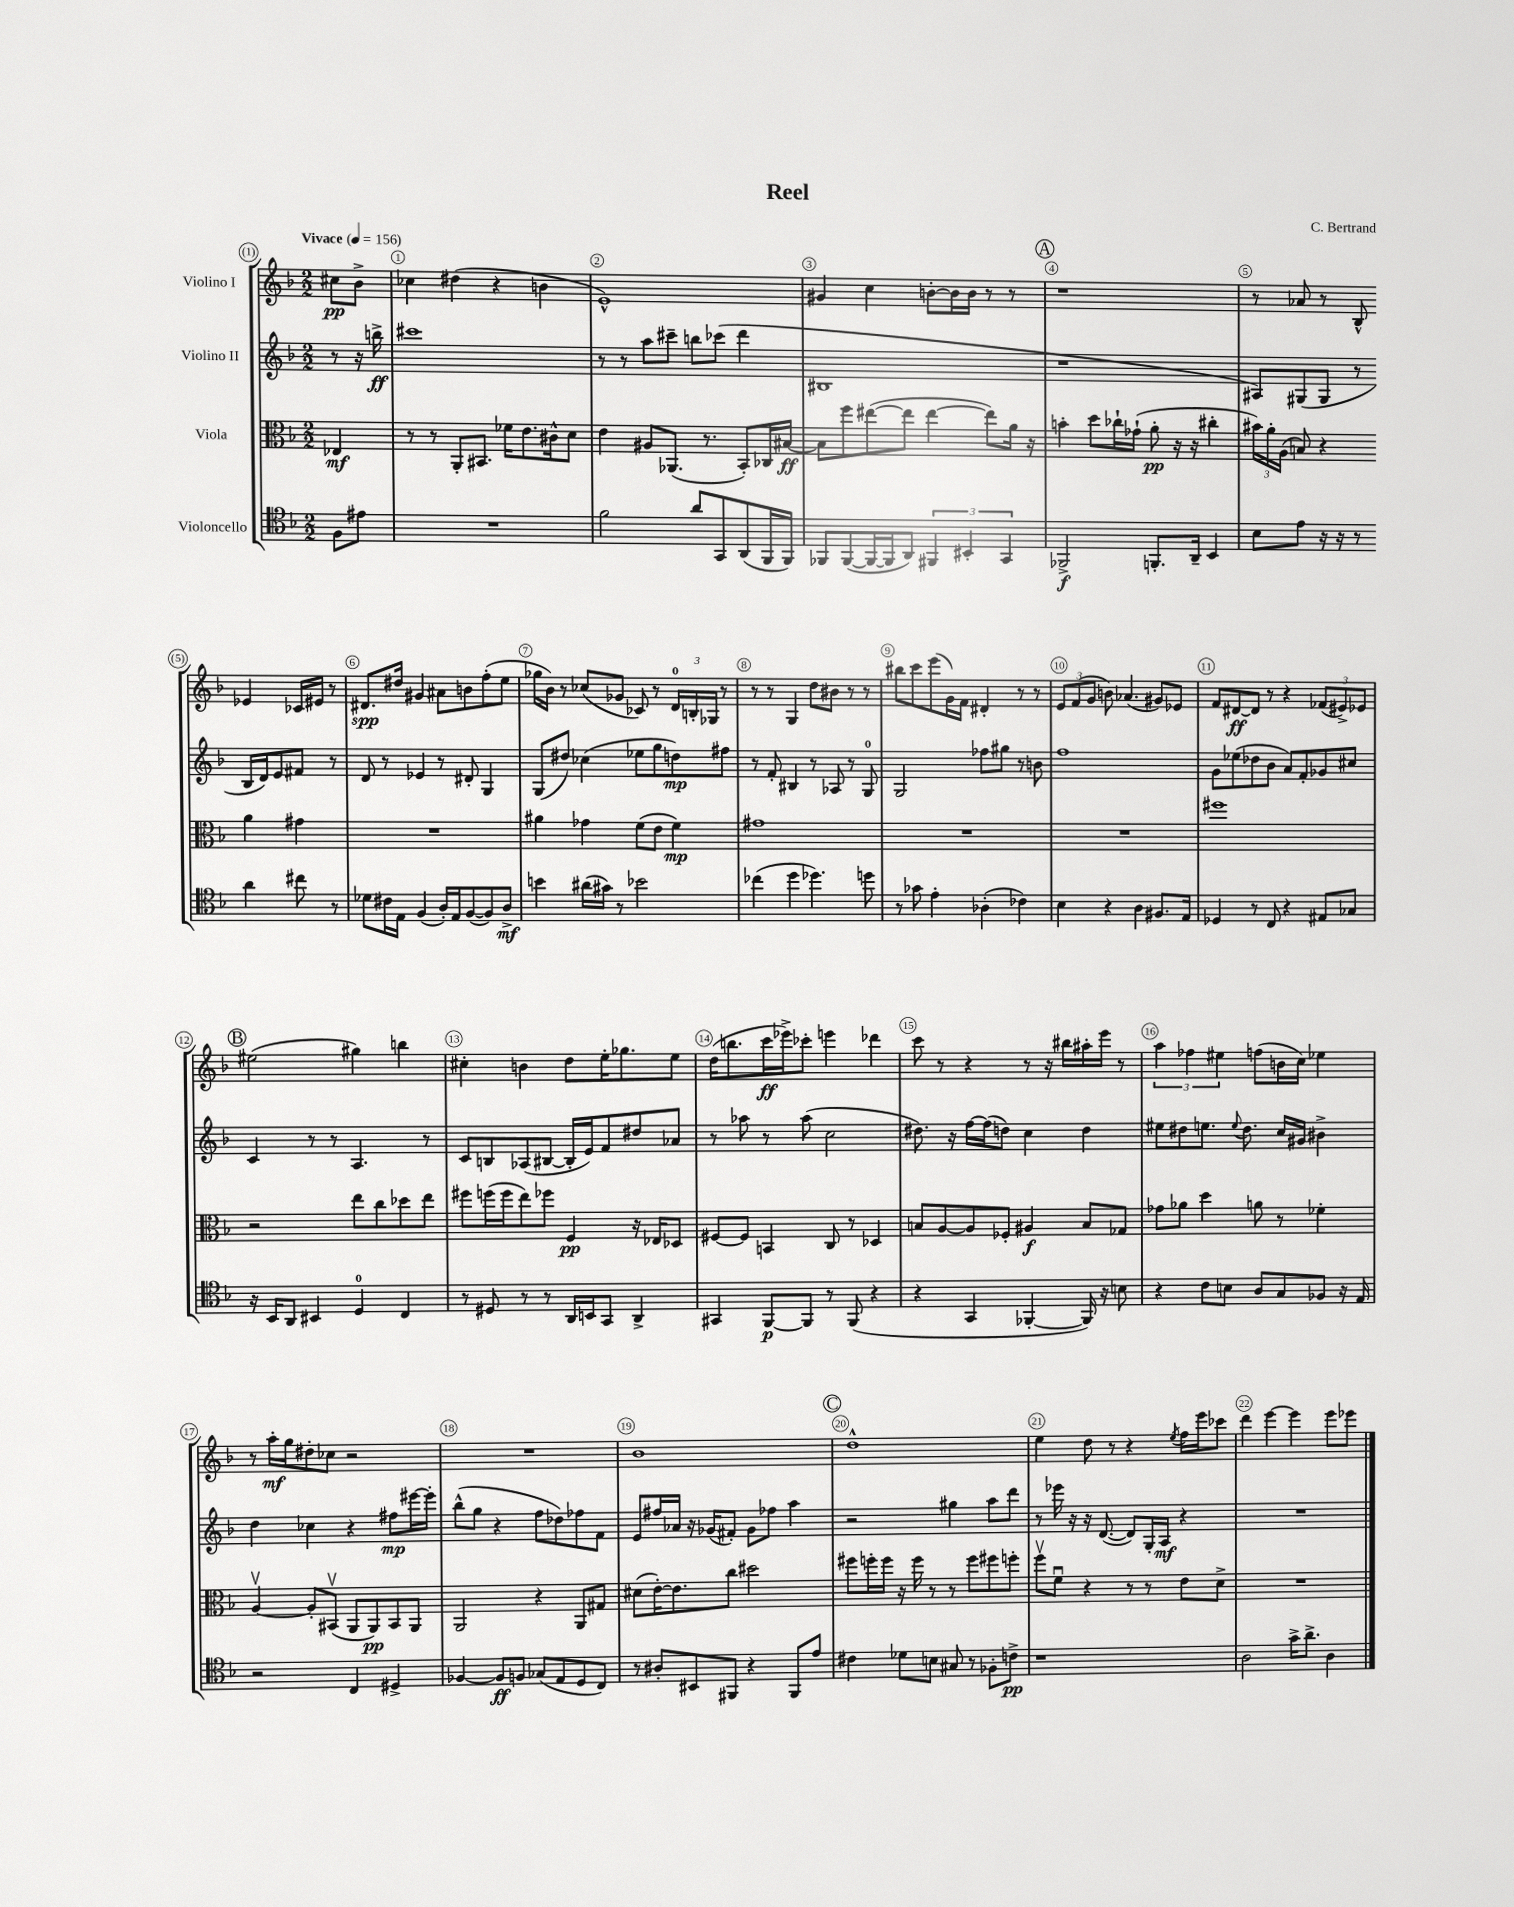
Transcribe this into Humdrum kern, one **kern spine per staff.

**kern	**kern	**kern	**kern
*staff4	*staff3	*staff2	*staff1
*clefC4	*clefC3	*clefG2	*clefG2
*k[b-]	*k[b-]	*k[b-]	*k[b-]
*M2/2	*M2/2	*M2/2	*M2/2
*MM156	*MM156	*MM156	*MM156
8F	4E-	8r	8cc#
8e#	.	16r	8b-^
.	.	16bb^	.
=	=	=	=
1r	8r	1ccc#	4cc-
.	8r	.	.
.	8AA'	.	(4dd#
.	8.BB#	.	.
.	.	.	4r
.	16f-	.	.
.	8.e	.	.
.	.	.	4b
.	16c#^^	.	.
.	8d	.	.
=	=	=	=
2f	4e	8r	1e^^)
.	.	8r	.
.	8A#	8aa	.
.	(8.AA-	8ccc#~	.
8a	.	8bb	.
.	8.r	.	.
8GG	.	(8ccc-	.
(8AA	8BB-')	4ddd	.
16FF	16C-	.	.
16FF)	[16B#	.	.
=	=	=	=
8FF-	8B#]	1B#	4g#
([8FF-	8ff	.	.
16FF-_	([8ee#	.	4cc
16FF-]	.	.	.
8AA)	8ee#]	.	.
6FF#	[4ee#	.	[8b'
.	.	.	16b]
6BB#'	.	.	.
.	.	.	16b
.	8ee#])	.	8r
6GG	.	.	.
.	16a	.	8r
.	16r	.	.
=	=	=	=
2FF-^	4b'	1r	1r
.	8dd	.	.
.	16cc-`	.	.
.	(16g-`	.	.
8.FF'	8a'	.	.
.	16r	.	.
16AA~	16r	.	.
4BB-	4cc#'	.	.
=	=	=	=
8B-	24b#)	8A#)	8r
.	24a'	.	.
.	(24A	.	.
8e	8B)	(8G#	8a-
16r	4r	8G#	8r
16r	.	.	.
8r	.	8r	8B-^^
4a	4a	16B-	4e-
.	.	16d)	.
.	.	8e	.
8cc#	4g#	8f#	16c-
.	.	.	16e#
8r	.	8r	8r
=	=	=	=
8d-	1r	8d	8.d#
16c#	.	8r	.
16E	.	.	16dd#
(4F	.	4e-	4g#
16A')	.	8r	8a#
16E	.	.	.
([8F	.	8d#'	8b
8F])	.	4G	(8ff'
8A^	.	.	8ee
=	=	=	=
4b	4a#	(8G	16gg-
.	.	.	16b-)
.	.	8dd#)	8r
(16a#	4g-	(4cc-	(8cc-
16g#)	.	.	.
8r	.	.	8g-
2b-	(8f	8ee-	8c-)
.	8e	8gg	8r
.	4f)	8dd)	24d
.	.	.	24B'
.	.	.	24G-
.	.	8ff#	8r
=	=	=	=
(4cc-	1g#	8r	8r
.	.	8f'	8r
4dd	.	4B#	4G
4.dd-)	.	8r	8dd
.	.	8A-	8b#
.	.	8r	8r
8dd	.	8G	8r
=	=	=	=
8r	1r	2G	8bb#
8g-	.	.	8ccc
4e'	.	.	(8eee
.	.	.	16g)
.	.	.	16f
(4A-'	.	8ff-	4d#'
.	.	8gg#	.
4c-)	.	8r	8r
.	.	8b	8r
=	=	=	=
4B-	1r	1ff	12e
.	.	.	(12f
.	.	.	12g
4r	.	.	8b)
.	.	.	(4.a-
4A	.	.	.
8.F#	.	.	8g#)
.	.	.	8e-
16E	.	.	.
=	=	=	=
4D-	1ff#	8g	8f
.	.	(8ee-	[8d#
8r	.	8dd-	8d#]
8C	.	8b-	8r
4r	.	8a)	4r
.	.	8f'	.
8E#	.	8g-	(12f-
.	.	.	12e#^)
8G-	.	8cc#	.
.	.	.	12e-
=	=	=	=
16r	2r	4c	(2ee#
16BB-	.	.	.
8AA	.	.	.
4BB#	.	8r	.
.	.	8r	.
4D	8ee	4.A	4gg#)
.	8cc	.	.
4C	8dd-	.	4bb
.	8ee	8r	.
=	=	=	=
8r	8ff#	8c	4cc#'
8D#	(16ff	8B	.
.	16ff	.	.
8r	8ee)	(8A-	4b
8r	8ff-	[8B#	.
16AA	4F	16B#']	8dd
16BB	.	16e)	.
8GG	.	8f	16ee'
.	.	.	8.gg-
4AA^	16r	8dd#	.
.	16E-	.	.
.	8D-	8a-	8ee
=	=	=	=
4GG#	[8F#	8r	(16dd
.	.	.	8.bb
.	8F#]	8aa-	.
[8FF	4BB	8r	16ccc
.	.	.	16eee-^)
8FF]	.	(8aa-	8ccc-'
8r	8C	2cc	4eee
(8FF	8r	.	.
4r	4D-	.	4ddd-
=	=	=	=
4r	8B	8.dd#)	8ccc
.	[8A	.	8r
.	.	16r	.
4GG	8A]	[16ff	4r
.	.	(16ff]	.
.	8F-'	8dd)	.
[4FF-'	4A#	4cc	8r
.	.	.	16r
.	.	.	16bb#
16FF-])	8B	4dd	16aa#'
16r	.	.	16eee
8B	8G-	.	8r
=	=	=	=
4r	8g-	8ee#	6aa
.	8a-	8dd#	.
.	.	.	6ff-
8c	4dd	8.ee	.
.	.	.	6ee#
8B	.	.	.
.	.	8qqee	.
.	.	8.dd#	.
8A	8a	.	(8ff
8G	8r	16cc	16b
.	.	16g#	16cc)
8F-	4f-'	4b#^	4ee-
16r	.	.	.
16E	.	.	.
=	=	=	=
2r	[4Av	4dd	8r
.	.	.	16aa'
.	.	.	16gg
.	8A']	4cc-	8dd#'
.	(8BB#v	.	8cc-
4C	8AA	4r	2r
.	8AA)	.	.
4D#^	8BB#	8ff#	.
.	8AA	[16eee#	.
.	.	16eee#']	.
=	=	=	=
[4F-	2AA	(8bb-^^	1r
.	.	8gg	.
8F-]	.	4r	.
8F	.	.	.
(8G-	4r	8ff	.
8E	.	8dd-)	.
8D	8AA	8ff-	.
8C)	8G#	8f	.
=	=	=	=
8r	(8d#	8e	1b-
8A#'	[16e')	16ff#	.
.	8.e]	16a-	.
8BB#	.	16r	.
.	.	(16g-	.
8FF#	8cc	8f#')	.
4r	2dd#	8g-	.
.	.	8ff-	.
8FF#	.	4aa	.
8e	.	.	.
=	=	=	=
4c#	8ff#	2r	1dd^^
.	16ff'	.	.
.	16ff	.	.
8d-	16r	.	.
.	16ff	.	.
8B	8r	.	.
8G#	8r	4gg#	.
8r	8ff	.	.
8F-'	8ff#	8aa	.
8c^	8ff'	8ddd	.
=	=	=	=
1r	8ffv	8r	4ee
.	8fu	16eee-	.
.	.	16r	.
.	4r	16r	8dd
.	.	([8.d	.
.	.	.	8r
.	8r	8d])	4r
.	8r	16G'	.
.	.	16A	.
.	.	.	8qee
.	8e	4r	16ff
.	.	.	16eee
.	8d^	.	8ccc-
=	=	=	=
2A	1r	1r	4ddd
.	.	.	[4eee
16g^	.	.	4eee]
8.a^	.	.	.
4A	.	.	8eee
.	.	.	8eee-
==	==	==	==
*-	*-	*-	*-
